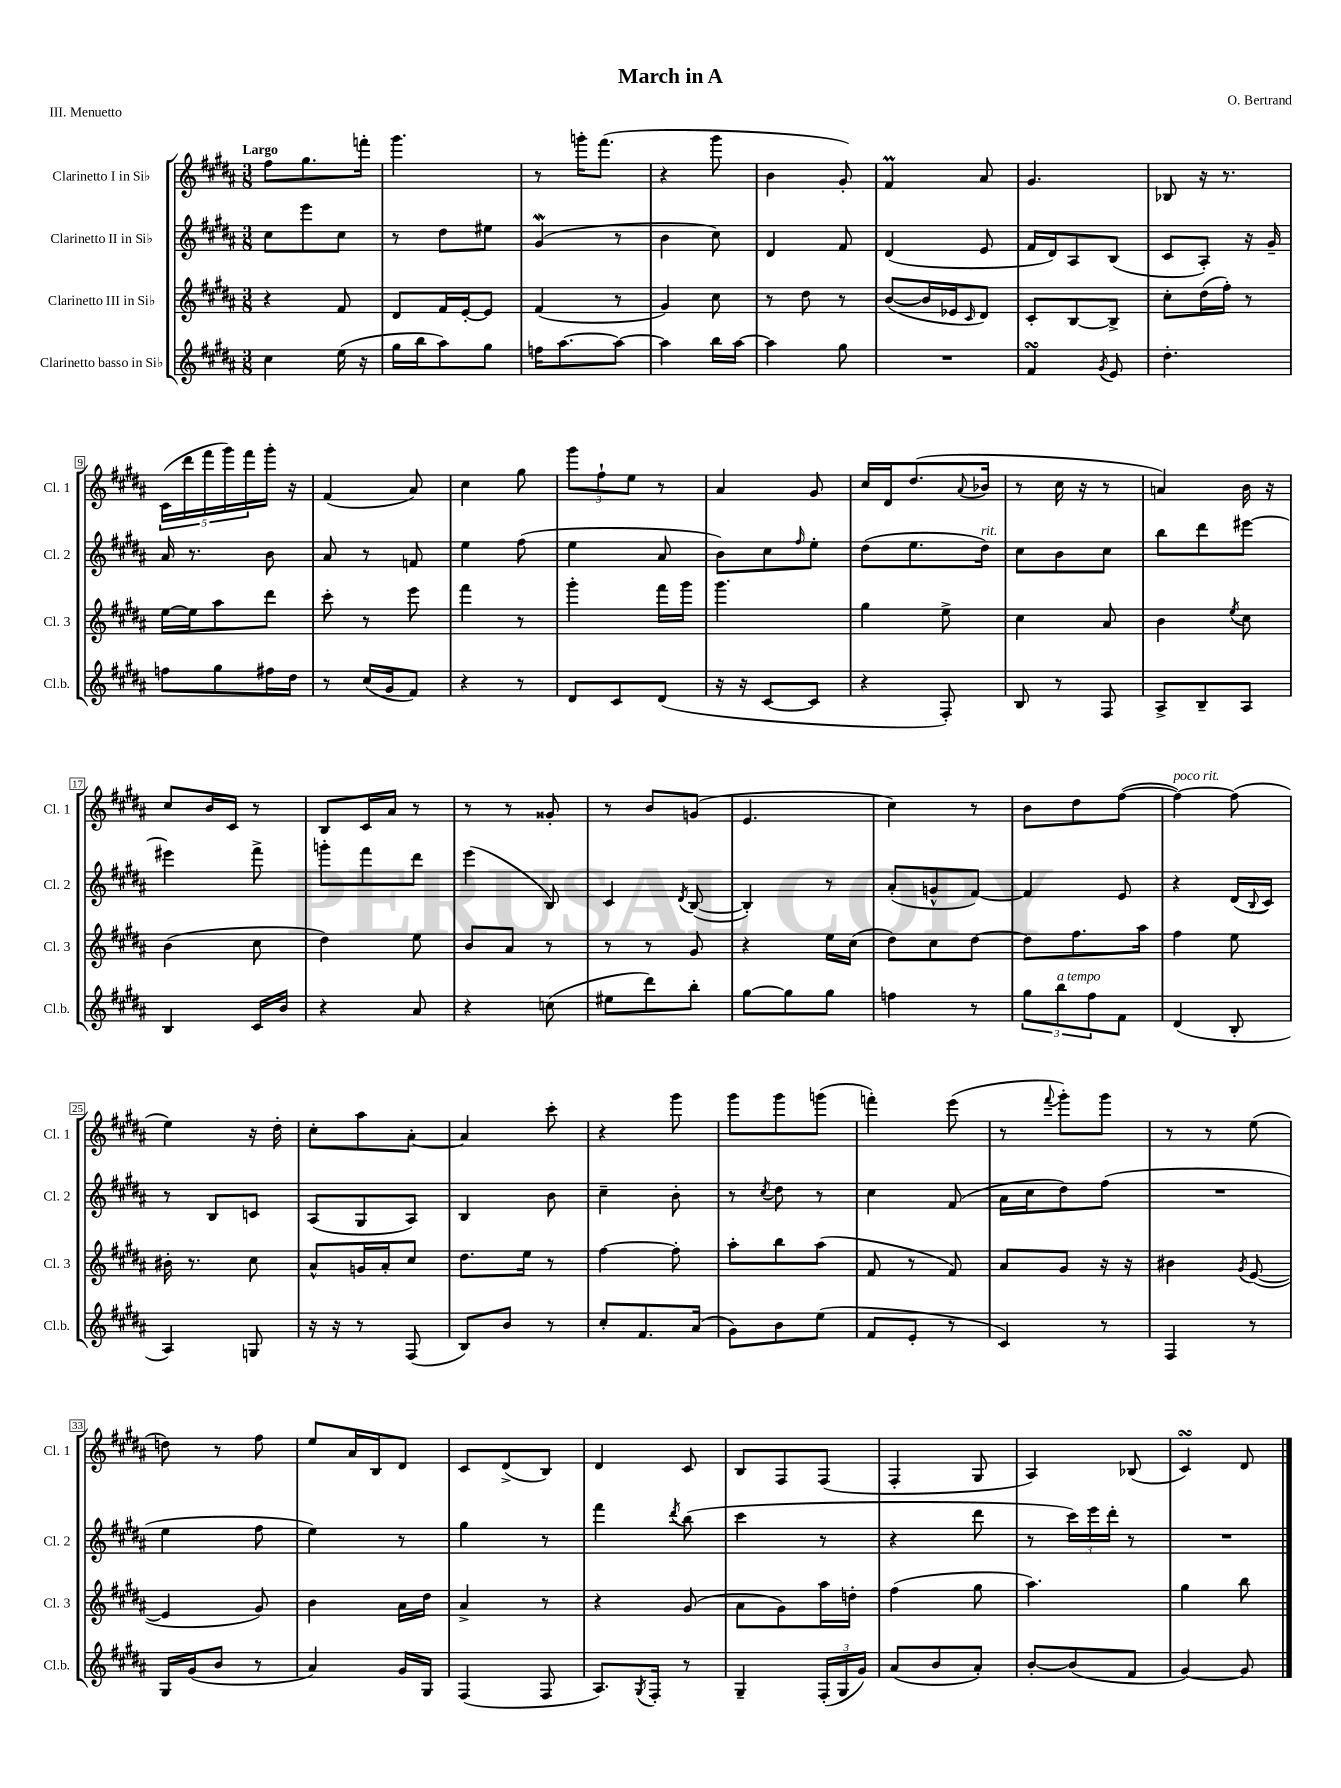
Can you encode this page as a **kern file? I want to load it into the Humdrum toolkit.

**kern	**kern	**kern	**kern
*staff4	*staff3	*staff2	*staff1
*clefG2	*clefG2	*clefG2	*clefG2
*k[f#c#g#d#a#]	*k[f#c#g#d#a#]	*k[f#c#g#d#a#]	*k[f#c#g#d#a#]
*M3/8	*M3/8	*M3/8	*M3/8
4cc#\	4r	8cc#\L	8ff#\L
.	.	8eee\	8.gg#\
(16ee\	8f#/	8cc#\J	.
16r	.	.	16fff'\Jk
=	=	=	=
16gg#\LL	8d#/L	8r	4.ggg#\
16bb\J	.	.	.
8aa#\)	16f#/L	8dd#\L	.
.	[16e'/J	.	.
8gg#\J	8e/]J	8ee#\J	.
=	=	=	=
16ff\LK	(4f#/	(4g#/	8r
[8.aa#\	.	.	.
.	.	.	16ggg'\LK
.	.	.	(8.fff#\J
8aa#\_J	8r	8r	.
=	=	=	=
4aa#\]	4g#/)	4b\	4r
16bb\LL	8cc#\	8cc#\)	8ggg#\
[16aa#\JJ	.	.	.
=	=	=	=
4aa#\]	8r	4d#/	4b\
.	8dd#\	.	.
8gg#\	8r	8f#/	8g#'/)
=	=	=	=
4.r	([8b/L	(4d#/	4f#/
.	16b/]L	.	.
.	16e-/J	.	.
.	16qqc#/	.	.
.	8d#/J)	8e/	8a#/
=	=	=	=
4f#/	8c#'/L	16f#/LL	4.g#/
.	.	16d#/J)	.
.	[8B/	8A#/	.
8qg#/	.	.	.
8e/	8B^/]J	(8B/J	.
=	=	=	=
4.dd#'\	8cc#'\L	8c#/L	8B-/
.	(16dd#\L	8A#'/J)	16r
.	16ff#'\JJ)	.	8.r
.	8r	16r	.
.	.	16g#~/	.
=	=	=	=
8ff\L	[16ee\LL	16a#/	(20c#\LL
.	.	.	20ddd#\
.	16ee\]J	8.r	.
.	.	.	20fff#\
8gg#\	8aa#\	.	.
.	.	.	20ggg#\)
.	.	.	20fff#\
16ff#\L	8ddd#\J	8b\	16ggg#'\JJ
16dd#\JJ	.	.	16r
=	=	=	=
8r	8ccc#'\	8a#/	(4f#/
(16cc#/LL	8r	8r	.
16g#/J	.	.	.
8f#/J)	8eee\	8f/	8a#/)
=	=	=	=
4r	4fff#\	4ee\	4cc#\
8r	8r	(8ff#\	8gg#\
=	=	=	=
8d#/L	4ggg#'\	4ee\	12ggg#\L
.	.	.	12ff#`\
8c#/	.	.	.
.	.	.	12ee\J
(8d#/J	16fff#\LL	8a#/	8r
.	16ggg#\JJ	.	.
=	=	=	=
16r	4.ggg#\	8b\L)	4a#/
16r	.	.	.
[8c#/L	.	8cc#\	.
.	.	16qqff#/	.
8c#/]J	.	8ee'\J	8g#/
=	=	=	=
4r	4gg#\	(8dd#\L	16cc#/LL
.	.	.	16d#/J
.	.	8.ee\	(8.dd#/
8F#'/)	8ee^\	.	.
.	.	.	8qqa#/
.	.	16dd#\Jk)	16b-/Jk
=	=	=	=
8B/	4cc#\	8cc#\L	8r
8r	.	8b\	16cc#\
.	.	.	16r
8F#/	8a#/	8cc#\J	8r
=	=	=	=
8A#^/L	4b\	8bb\L	4a/)
8B~/	.	8ddd#\	.
.	8qee/	.	.
8A#/J	8cc#\	[8eee#\J	16b\
.	.	.	16r
=	=	=	=
4B/	(4b\	4eee#\]	8cc#/L
.	.	.	16b/L
.	.	.	16c#/JJ
16c#/LL	8cc#\	8fff#^\	8r
16b/JJ	.	.	.
=	=	=	=
4r	4dd#\)	8ggg'\L	8B/L
.	.	8fff#\	16c#/L
.	.	.	16a#/JJ
8a#/	8ee\	8ddd#\J	8r
=	=	=	=
4r	8b/L	(4eee\	8r
.	8a#/J	.	8r
(8cc\	8r	8B/)	8g##'/
=	=	=	=
8ee#\L	8r	4c#/	8r
8ddd#\)	8r	.	8b/L
.	.	8qd#/	.
8bb'\J	8g#/	([8B/	(8g/J
=	=	=	=
[8gg#\L	4r	4B'/])	4.e/
8gg#\]	.	.	.
8gg#\J	16ee\LL	8r	.
.	(16cc#\JJ	.	.
=	=	=	=
4ff\	8dd#\L)	(8a#'/L	4cc#\)
.	8cc#\	8g^^/	.
8r	[8dd#\J	[8f#/J)	8r
=	=	=	=
12gg#\L	8dd#\]L	4f#/]	8b\L
12bb\	.	.	.
.	8.ff#\	.	8dd#\
12ff#\	.	.	.
8f#\J	.	8e/	([8ff#\J
.	16aa#\Jk	.	.
=	=	=	=
(4d#/	4ff#\	4r	4ff#\_)
8B'/	8ee\	(16d#/LL	(8ff#\]
.	.	8qqB/	.
.	.	16c#/JJ)	.
=	=	=	=
4A#/)	16b#'\	8r	4ee\)
.	8.r	.	.
.	.	8B/L	.
8G/	8cc#\	8c/J	16r
.	.	.	16dd#'\
=	=	=	=
16r	8a#^^/L	(8A#/L	8cc#'\L
16r	.	.	.
8r	16g/L	8G#/	8aa#\
.	16a#'/J	.	.
(8F#/	8cc#/J	8A#/J)	[8a#'\J
=	=	=	=
8B/L)	8.dd#\L	4B/	4a#/]
8b/J	.	.	.
.	16ee\Jk	.	.
8r	8r	8b\	8ccc#'\
=	=	=	=
8cc#'/L	[4ff#\	4cc#~\	4r
8.f#/	.	.	.
.	8ff#'\]	8b'\	8ggg#\
(16a#/Jk	.	.	.
=	=	=	=
8g#\L)	8aa#'\L	8r	8ggg#\L
.	.	8qcc#/	.
8b\	8bb\	8dd#\	8ggg#\
(8ee\J	(8aa#\J	8r	(8ggg\J
=	=	=	=
8f#/L	8f#/	4cc#\	4fff'\)
8e'/J	8r	.	.
8r	8f#/)	(8f#/	(8eee\
=	=	=	=
4c#/)	8a#/L	16a#\LL	8r
.	.	16cc#\J	.
.	.	.	8qqfff#/
.	8g#/J	8dd#\)	8ggg#'\L)
8r	16r	(8ff#\J	8ggg#\J
.	16r	.	.
=	=	=	=
4F#/	4b#\	4.r	8r
.	.	.	8r
.	8qg#/	.	.
8r	([8e/	.	(8ee\
=	=	=	=
16G#/LL	4e/]	4ee\	8dd\)
(16g#/J	.	.	.
8b/J	.	.	8r
8r	8g#/)	8ff#\	8ff#\
=	=	=	=
4a#/)	4b\	4ee\)	8ee/L
.	.	.	16a#/L
.	.	.	16B/J
16g#/LL	16a#\LL	8r	8d#/J
16G#/JJ	16dd#\JJ	.	.
=	=	=	=
(4F#/	4a#^/	4gg#\	8c#/L
.	.	.	(8d#^/
8F#/	8r	8r	8B/J)
=	=	=	=
8.A#/L)	4r	4fff#\	4d#/
8qG#/	.	.	.
16F#'/Jk	.	.	.
.	.	8qddd#/	.
8r	(8g#/	(8bb\	8c#/
=	=	=	=
4G#~/	8a#\L	4ccc#\	8B/L
.	8g#\)	.	8F#/
(24F#'/LL	16aa#\L	8r	(8F#/J
24G#/	.	.	.
.	16dd'\JJ	.	.
24g#/JJ)	.	.	.
=	=	=	=
(8a#/L	(4ff#\	4r	4F#'/
8b/	.	.	.
8a#'/J)	8gg#\	8ddd#\	8G#/
=	=	=	=
[8b'/L	4.aa#\)	8r	4A#/)
(8b/]	.	24ccc#\LL)	.
.	.	24eee\	.
.	.	24ddd#'\JJ	.
8f#/J	.	8r	(8B-/
=	=	=	=
[4g#/)	4gg#\	4.r	4c#/)
8g#/]	8bb\	.	8d#/
==	==	==	==
*-	*-	*-	*-
